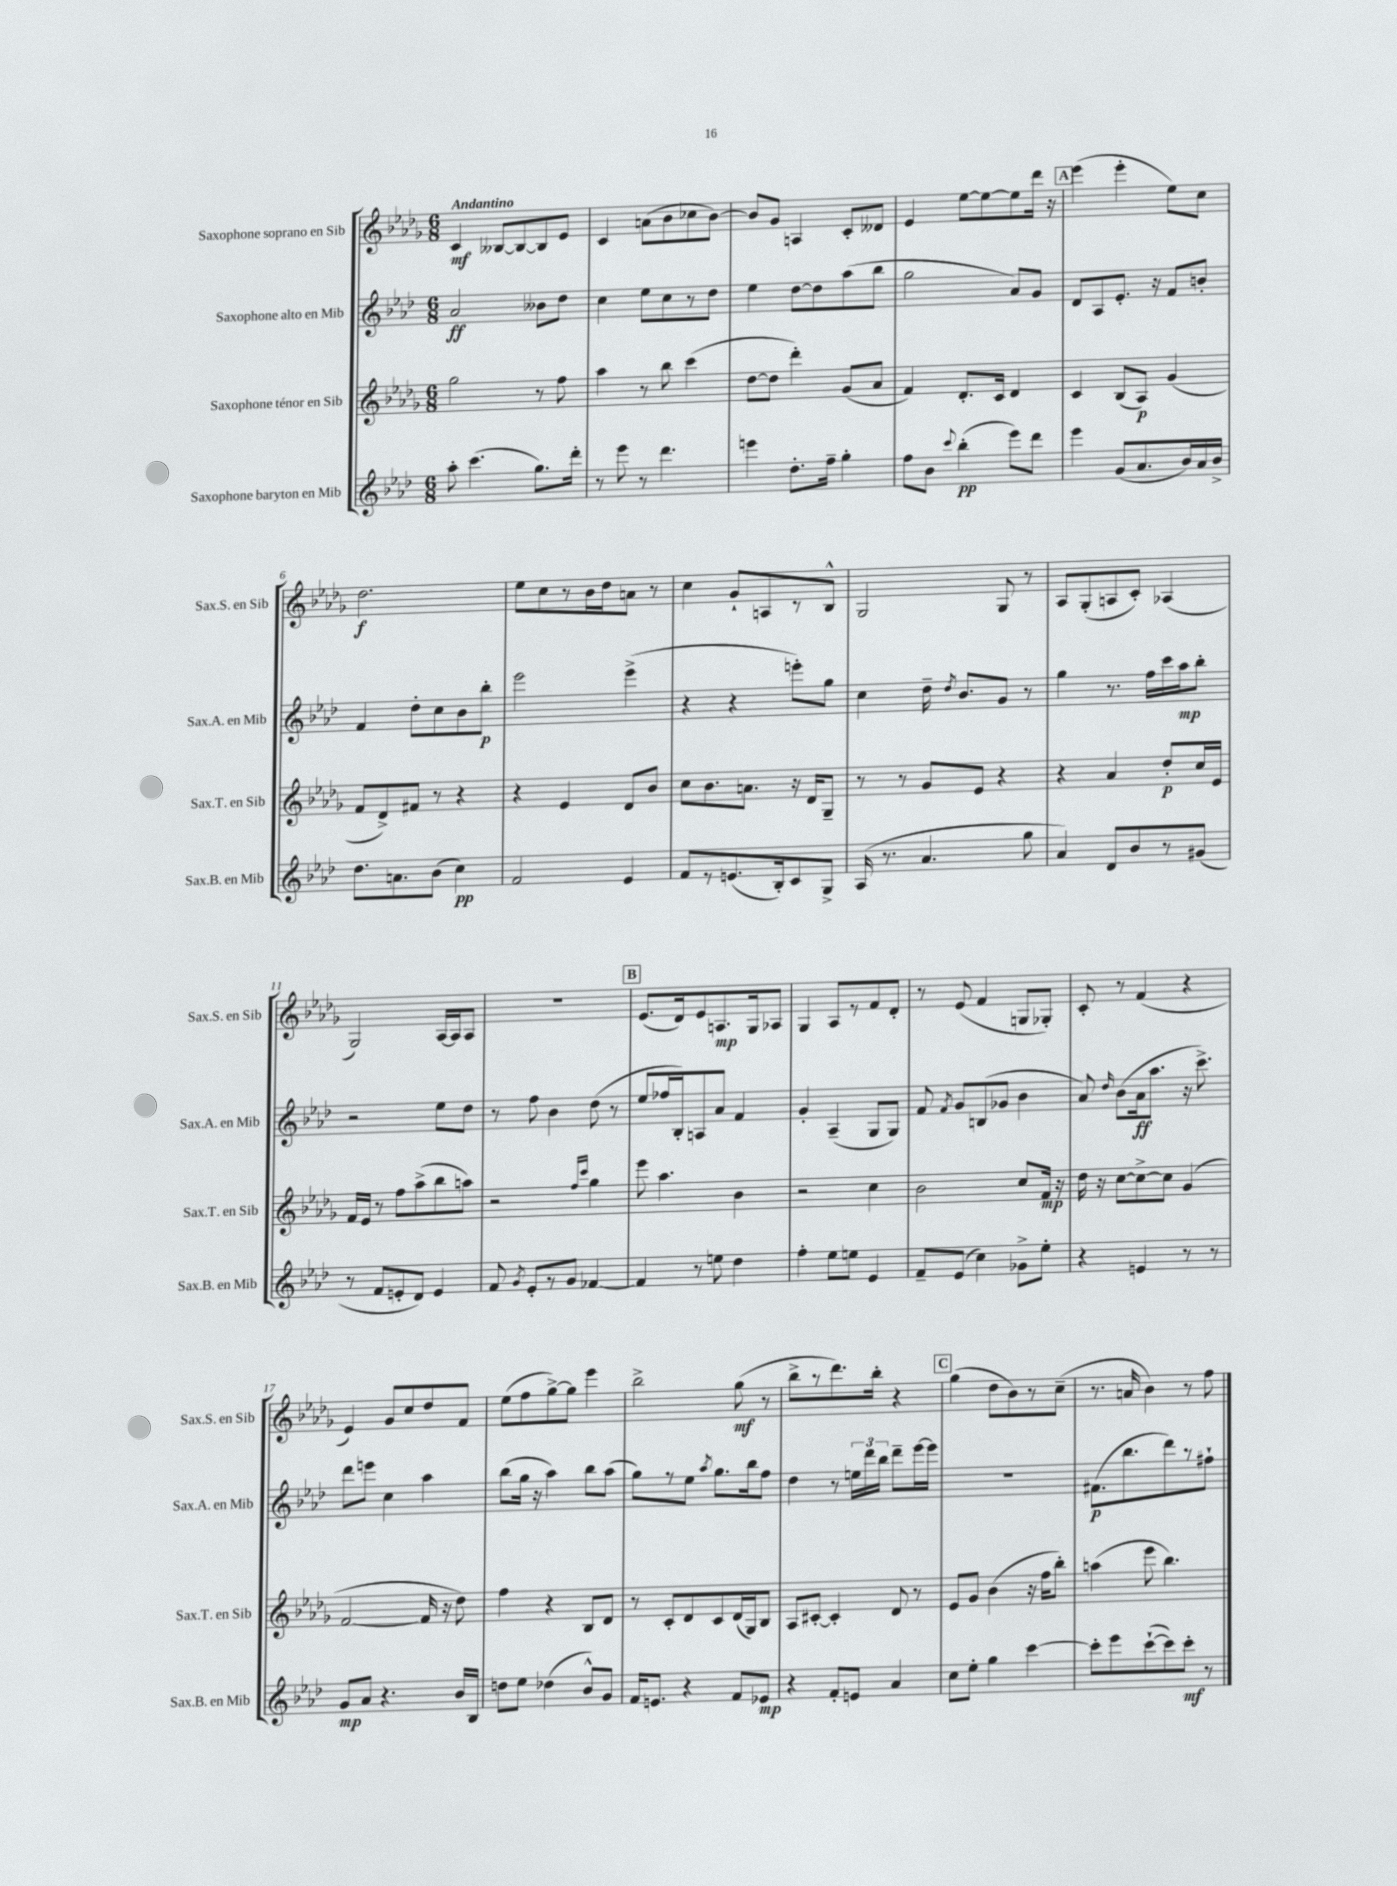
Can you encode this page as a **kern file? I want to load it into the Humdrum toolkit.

**kern	**kern	**kern	**kern
*staff4	*staff3	*staff2	*staff1
*clefG2	*clefG2	*clefG2	*clefG2
*k[b-e-a-d-]	*k[b-e-a-d-g-]	*k[b-e-a-d-]	*k[b-e-a-d-g-]
*M6/8	*M6/8	*M6/8	*M6/8
8aa-'\	2gg-\	2a-/	4c/
(4.ccc\	.	.	.
.	.	.	[8B--/L
.	.	.	8B--/_
8.gg\L)	8r	8b--\L	8B--/]
.	8ff\	8dd-\J	8e-/J
16ddd-'\Jk	.	.	.
=	=	=	=
8r	4aa-\	4cc\	4c/
8eee-\	.	.	.
8r	8r	8ee-\L	(8a\L
4.ddd-\	8bb-\	8cc\	8b-\
.	(4ccc\	8r	8cc-\
.	.	8dd-\J	[8b-\J)
=	=	=	=
4eee\	[8dd-\L	4ee-\	8b-/]L
.	8dd-\]J	.	8g-/J
8.dd-'\L	4ddd-'\)	[8dd-\L	4A/
.	.	8dd-\]	.
16ff~\Jk	.	.	.
4gg'\	(8g-/L	(8aa-\	8c'/L
.	8a-/J	8bb-\J	8d--/J
=	=	=	=
8ff\L	4f/)	2gg\	4e-/
8b-\J	.	.	.
8qqccc/	.	.	.
(4bb-'\	8.d-'/L	.	[8ee-\L
.	.	.	8ee-\_
.	16c/Jk	.	.
8eee-\L)	4d-/	8a-/L)	8ee-\]
8ddd-\J	.	8g/J	16ddd-\Jk
.	.	.	16r
=	=	=	=
4eee-\	4c/	8d-/L	(4eee-\
.	.	8A-/	.
(8g/L	(8B-/L	8.e-'/J	4eee-'\
8.a-/	8A-/J)	.	.
.	.	16r	.
.	(4g-/	8f/L	8ee-\L)
16b-/L)	.	.	.
16a-/	.	8b'/J	8cc\J
16b-^/JJ	.	.	.
=	=	=	=
8.dd-\L	8f/L	4f/	2.dd-\
.	8d-^/)	.	.
8.a\	.	.	.
.	8f#/J	8dd-'\L	.
(8b-\J	8r	8cc\	.
4cc\)	4r	8b-\	.
.	.	8bb-'\J	.
=	=	=	=
2f/	4r	2eee-\	8ee-\L
.	.	.	8cc\
.	4e-/	.	8r
.	.	.	16b-\L
.	.	.	16dd-\J
4e-/	8d-/L	(4eee-^\	8a\J
.	8b-/J	.	8r
=	=	=	=
8f/L	8cc\L	4r	4cc\
8r	8.b-\	.	.
(8.e/	.	4r	8g-`/L
.	8.a\J	.	.
.	.	.	8A/
16B-'/k)	.	.	.
8c/	16r	8eee'\L)	8r
.	16d-/LK	.	.
8G^/J	8G-~/J	8gg\J	8B-^^/J
=	=	=	=
(16A-/	8r	4cc\	2G-/
8.r	.	.	.
.	8r	.	.
4.a-/	8g-/L	16dd-~\	.
.	.	8qdd-/	.
.	.	8.b-/L	.
.	8e-/J	.	.
.	4r	8g/J	8G-/
8gg\	.	8r	8r
=	=	=	=
4a-/)	4r	4gg\	8A-/L
.	.	.	(8G-'/
8d-/L	4a-/	8.r	8A/
8b-/	.	.	8c'/J)
.	.	16ff\LL	.
8r	8dd-'/L	16ccc\	(4A-/
.	.	16aa-\J	.
(8g#/J	16cc/L	8bb-'\J	.
.	16e-/JJ	.	.
=	=	=	=
8r	16f/LL	2r	2G-/)
.	16e-/JJ	.	.
8f/L	8r	.	.
8e'/	8ff\L	.	.
8d-/J)	(8aa-^\	.	.
4e/	8bb-\	8ee-\L	[16A-/LL
.	.	.	16A-/]J
.	8aa\J)	8dd-\J	8A-/J
=	=	=	=
8f/	2r	8r	2.r
8qg/	.	.	.
8e-'/L	.	8ff\	.
8r	.	4b-\	.
8g/J	.	.	.
.	16qqff/LL	.	.
.	16qqccc/JJ	.	.
[4f-/	4gg-\	(8dd-\	.
.	.	8r	.
=	=	=	=
4f-/]	8eee-\	8ee-/L	(8.e-/L
.	4.aa-\	16ff-/L	.
.	.	16B-'/J)	16d-/k)
8r	.	8A/	8e-/
8ee\	.	8a-/J	8.A/
4dd-\	4b-\	4f/	.
.	.	.	16G-/k
.	.	.	8A-/J
=	=	=	=
4ff'\	2r	4g'/	4G-/
8ee-\L	.	(4A-~/	8A-/L
8ee\J	.	.	8r
4e-/	4cc\	8G/L	8f/
.	.	8G/J)	8d-'/J
=	=	=	=
8f~/L	2b-\	8f/	8r
.	.	8qf/	.
(8e-/J	.	8g/L	(8e-/
4cc\)	.	(8B/	4f/
.	.	8g-/J	.
8g-^\L	8cc/L	4b-\	8G/L
8ee-'\J	16f/Jk	.	8G-'/J)
.	16r	.	.
=	=	=	=
4r	16dd-\	8a-/)	8c'/
.	16r	.	.
.	.	16qqdd-/	.
.	[8cc\L	(8b-\L	8r
4e/	8cc^\_	16a-\k	(4f/
.	.	8.aa-\J	.
.	8cc\]J	.	.
8r	(4g-/	16r	4r
.	.	8.ccc^\)	.
8r	.	.	.
=	=	=	=
8g/L	[2f/	8ddd-\L	4e-/)
8a-/J	.	8eee\J	.
4.r	.	4cc\	8g-/L
.	.	.	8cc/
.	16f/]	4aa-\	8dd-/
.	16r	.	.
16b-/LL	8dd-\)	.	8f/J
16B-/JJ	.	.	.
=	=	=	=
8dd\L	4ff\	(8bb-\L	(8ee-\L
8ee-\J	.	16gg\Jk	8ff\
.	.	16r	.
(4dd-\	4r	4aa-\)	[8gg-^\)
.	.	.	8gg-\]J
8b-^^/L)	8B-/L	8bb-\L	4eee-\
8g/J	8d-/J	(8aa-\J	.
=	=	=	=
16f/LK	8r	8gg\L)	2bb-^\
8.e/J	.	.	.
.	8c'/L	8r	.
4r	8d-/	8ee-\J	.
.	.	8qaa-/	.
.	8c/	8.gg\L	.
8f/L	(16d-/L	.	(8gg-\
.	16G-/J)	16bb-\k	.
8e-/J	8B-/J	8ff\J	8r
=	=	=	=
4r	8A-/L	4dd-\	8bb-^\L
.	[8c#'/J	.	8r
8f'/L	4c#'/]	8r	8.ddd-\)
8e/J	.	24ee\LL	.
.	.	24ddd-\	.
.	.	.	16bb-'\Jk
.	.	24bb-\JJ	.
4a-/	8d-/	8ddd-~\L	4r
.	8r	[16eee-\L	.
.	.	16eee-\]JJ	.
=	=	=	=
8cc\L	8e-/L	2.r	(4gg-\
8ee-'\J	8g-/J	.	.
4gg\	(4b-\	.	8dd-\L
.	.	.	8b-\)
[4ccc\	16r	.	8r
.	16ff\LK	.	.
.	8bb-'\J)	.	(8cc~\J
=	=	=	=
8ccc'\]L	(4aa\	(8.f#\L	8.r
8eee-\	.	.	.
.	.	8.bb-\	16a/
([8ccc`\	8eee-\	.	4b-\)
8ccc\])	4.bb-\)	8ddd-\)	.
8ccc'\J	.	8r	8r
8r	.	8ff#`\J	8ff\
==	==	==	==
*-	*-	*-	*-
